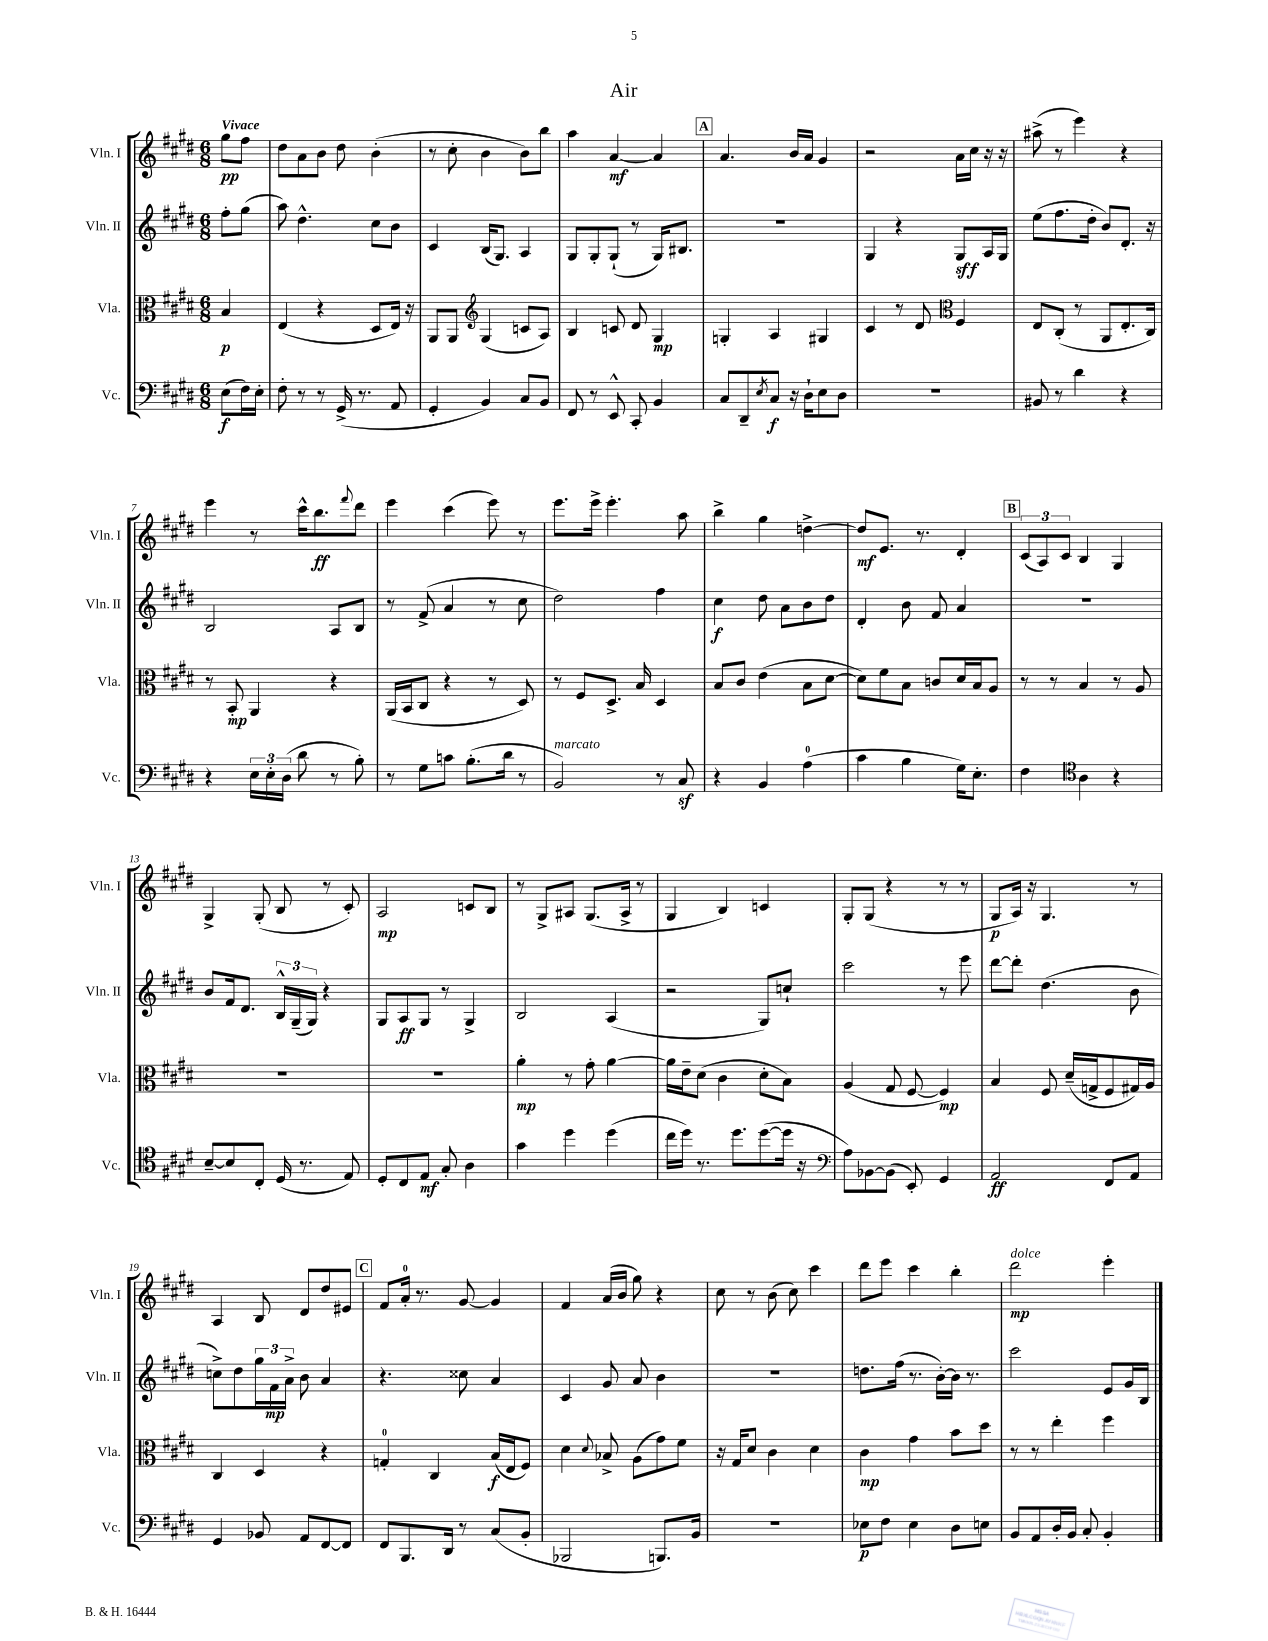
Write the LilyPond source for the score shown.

\header { title = "Air" }
<<
\new StaffGroup <<
\new Staff = "s0" \with { instrumentName = "Vln. I" shortInstrumentName = "Vln. I" } {
    \clef treble \key e \major \numericTimeSignature \time 6/8 \partial 4 \tempo "Vivace"
    gis''8\pp fis''8 |
    dis''8 a'8 b'8 dis''8 b'4-.( |
    r8 cis''8-. b'4 b'8) b''8 |
    a''4 a'4~\mf a'4 |
    \mark \markup { \box "A" } a'4. b'16 a'16 gis'4 |
    r2 a'16 cis''16 r16 r16 |
    ais''8->( r8 e'''4) r4 |
    e'''4 r8 cis'''16-^ b''8.\ff \appoggiatura { fis'''8 } dis'''8 |
    e'''4 cis'''4( e'''8) r8 |
    e'''8. e'''16-> e'''4.-. a''8 |
    b''4-> gis''4 d''4~-> |
    d''8\mf e'8. r8. dis'4-. |
    \mark \markup { \box "B" } \tuplet 3/2 { cis'8( a8) cis'8 } b4 gis4 |
    gis4-> gis8-.( b8 r8 cis'8-.) |
    a2\mp c'8 b8 |
    r8 gis8-> ais8 gis8.( ais16-> r8 |
    gis4 b4) c'4 |
    gis8-. gis8( r4 r8 r8 |
    gis8\p a16) r16 gis4. r8 |
    a4 b8 dis'8 dis''8 eis'8 |
    \mark \markup { \box "C" } fis'8 a'16-0-. r8. gis'8~ gis'4 |
    fis'4 a'16( b'16 gis''8) r4 |
    cis''8 r8 b'8( cis''8) cis'''4 |
    dis'''8 e'''8 cis'''4 b''4-. |
    dis'''2\mp^\markup { \italic "dolce" } e'''4-. \bar "|." |
}
\new Staff = "s1" \with { instrumentName = "Vln. II" shortInstrumentName = "Vln. II" } {
    \clef treble \key e \major \numericTimeSignature \time 6/8 \partial 4
    fis''8-. gis''8( |
    a''8) dis''4.-^ cis''8 b'8 |
    cis'4 b16( gis8.) a4 |
    gis8 gis8-. gis8-!( r8 gis16) bis8. |
    \mark \markup { \box "A" } R2. |
    gis4 r4 gis8\sff a16 gis16 |
    e''8( fis''8. dis''16-. b'8) dis'8.-. r16 |
    b2 a8 b8 |
    r8 fis'8->( a'4 r8 cis''8 |
    dis''2) fis''4 |
    cis''4\f dis''8 a'8 b'8 dis''8 |
    dis'4-. b'8 fis'8 a'4 |
    \mark \markup { \box "B" } R2. |
    b'8 fis'16 dis'8. \tuplet 3/2 { b16-^ gis16--( gis16) } r4 |
    gis8 a8\ff gis8 r8 gis4-> |
    b2 a4( |
    r2 gis8) c''8-! |
    cis'''2 r8 e'''8 |
    dis'''8~ dis'''8-. dis''4.( b'8 |
    c''8->) dis''8 \tuplet 3/2 { gis''16 fis'16\mp a'16-> } b'8 a'4 |
    \mark \markup { \box "C" } r4. cisis''8 a'4 |
    cis'4 gis'8 a'8 b'4 |
    R2. |
    d''8. fis''16( r8. b'16~-.) b'16 r8. |
    cis'''2 e'8 gis'16 b16 \bar "|." |
}
\new Staff = "s2" \with { instrumentName = "Vla." shortInstrumentName = "Vla." } {
    \clef alto \key e \major \numericTimeSignature \time 6/8 \partial 4
    b4\p |
    e4( r4 dis8 e16) r16 |
    a,8 a,8 \clef treble gis4( c'8 a8) |
    b4 c'8 dis'8 gis4\mp |
    \mark \markup { \box "A" } g4-. a4 gis4 |
    cis'4 r8 dis'8 \clef alto fis4 |
    e8 cis8-.( r8 a,8 e8.-. cis16) |
    r8 b,8-.\mp a,4 r4 |
    a,16( b,16 cis8 r4 r8 dis8) |
    r8 fis8 dis8.-> b16 dis4 |
    b8 cis'8 e'4( b8 dis'8~ |
    dis'8) fis'8 b8 c'8 dis'16 b16 a8 |
    \mark \markup { \box "B" } r8 r8 b4 r8 a8 |
    R2. |
    R2. |
    a'4-.\mp r8 gis'8-. a'4~ |
    a'16 e'16-- dis'8( cis'4 dis'8-. b8) |
    a4( gis8 fis8~ fis4\mp) |
    b4 fis8 dis'16--( g16-> fis8 gis16) a16 |
    cis4 dis4 r4 |
    \mark \markup { \box "C" } g4-0-. cis4 b16\f( e16 fis8) |
    dis'4 \appoggiatura { dis'8 } bes8-> a8( gis'8) fis'8 |
    r16 gis16 dis'8 cis'4 dis'4 |
    cis'4\mp gis'4 b'8 dis''8 |
    r8 r8 e''4-. fis''4 \bar "|." |
}
\new Staff = "s3" \with { instrumentName = "Vc." shortInstrumentName = "Vc." } {
    \clef bass \key e \major \numericTimeSignature \time 6/8 \partial 4
    e8\f( fis16) e16-. |
    fis8-. r8 r8 gis,16->( r8. a,8 |
    gis,4-. b,4) cis8 b,8 |
    fis,8 r8 e,8-^ cis,8-. b,4 |
    \mark \markup { \box "A" } cis8 dis,8-- \acciaccatura { e8 } cis8\f r16 dis16-! e8 dis8 |
    R2. |
    bis,8 r8 dis'4 r4 |
    r4 \tuplet 3/2 { e16 e16-. dis16( } dis'8 r8 b8-.) |
    r8 gis8 c'8 b8.-.( dis'16 r8 |
    b,2^\markup { \italic "marcato" }) r8 cis8\sf |
    r4 b,4 a4-0( |
    cis'4 b4 gis16) e8.-. |
    \mark \markup { \box "B" } fis4 \clef tenor a4 r4 |
    b8~-- b8 cis8-. dis16( r8. e8) |
    dis8-. cis8 e8\mf gis8-. a4 |
    gis'4 dis''4 dis''4( |
    cis''16 dis''16) r8. dis''8. dis''8~( dis''16 r16 |
    \clef bass a8) bes,8~ bes,8( e,8-.) gis,4 |
    a,2\ff fis,8 a,8 |
    gis,4 bes,8 a,8 fis,8~ fis,8 |
    \mark \markup { \box "C" } fis,8 b,,8. dis,16 r8 cis8( b,8-. |
    bes,,2 b,,8.) b,16 |
    R2. |
    ees8\p fis8 ees4 dis8 e8 |
    b,8 a,8 dis16-. b,16 cis8-. b,4-. \bar "|." |
}
>>
>>
